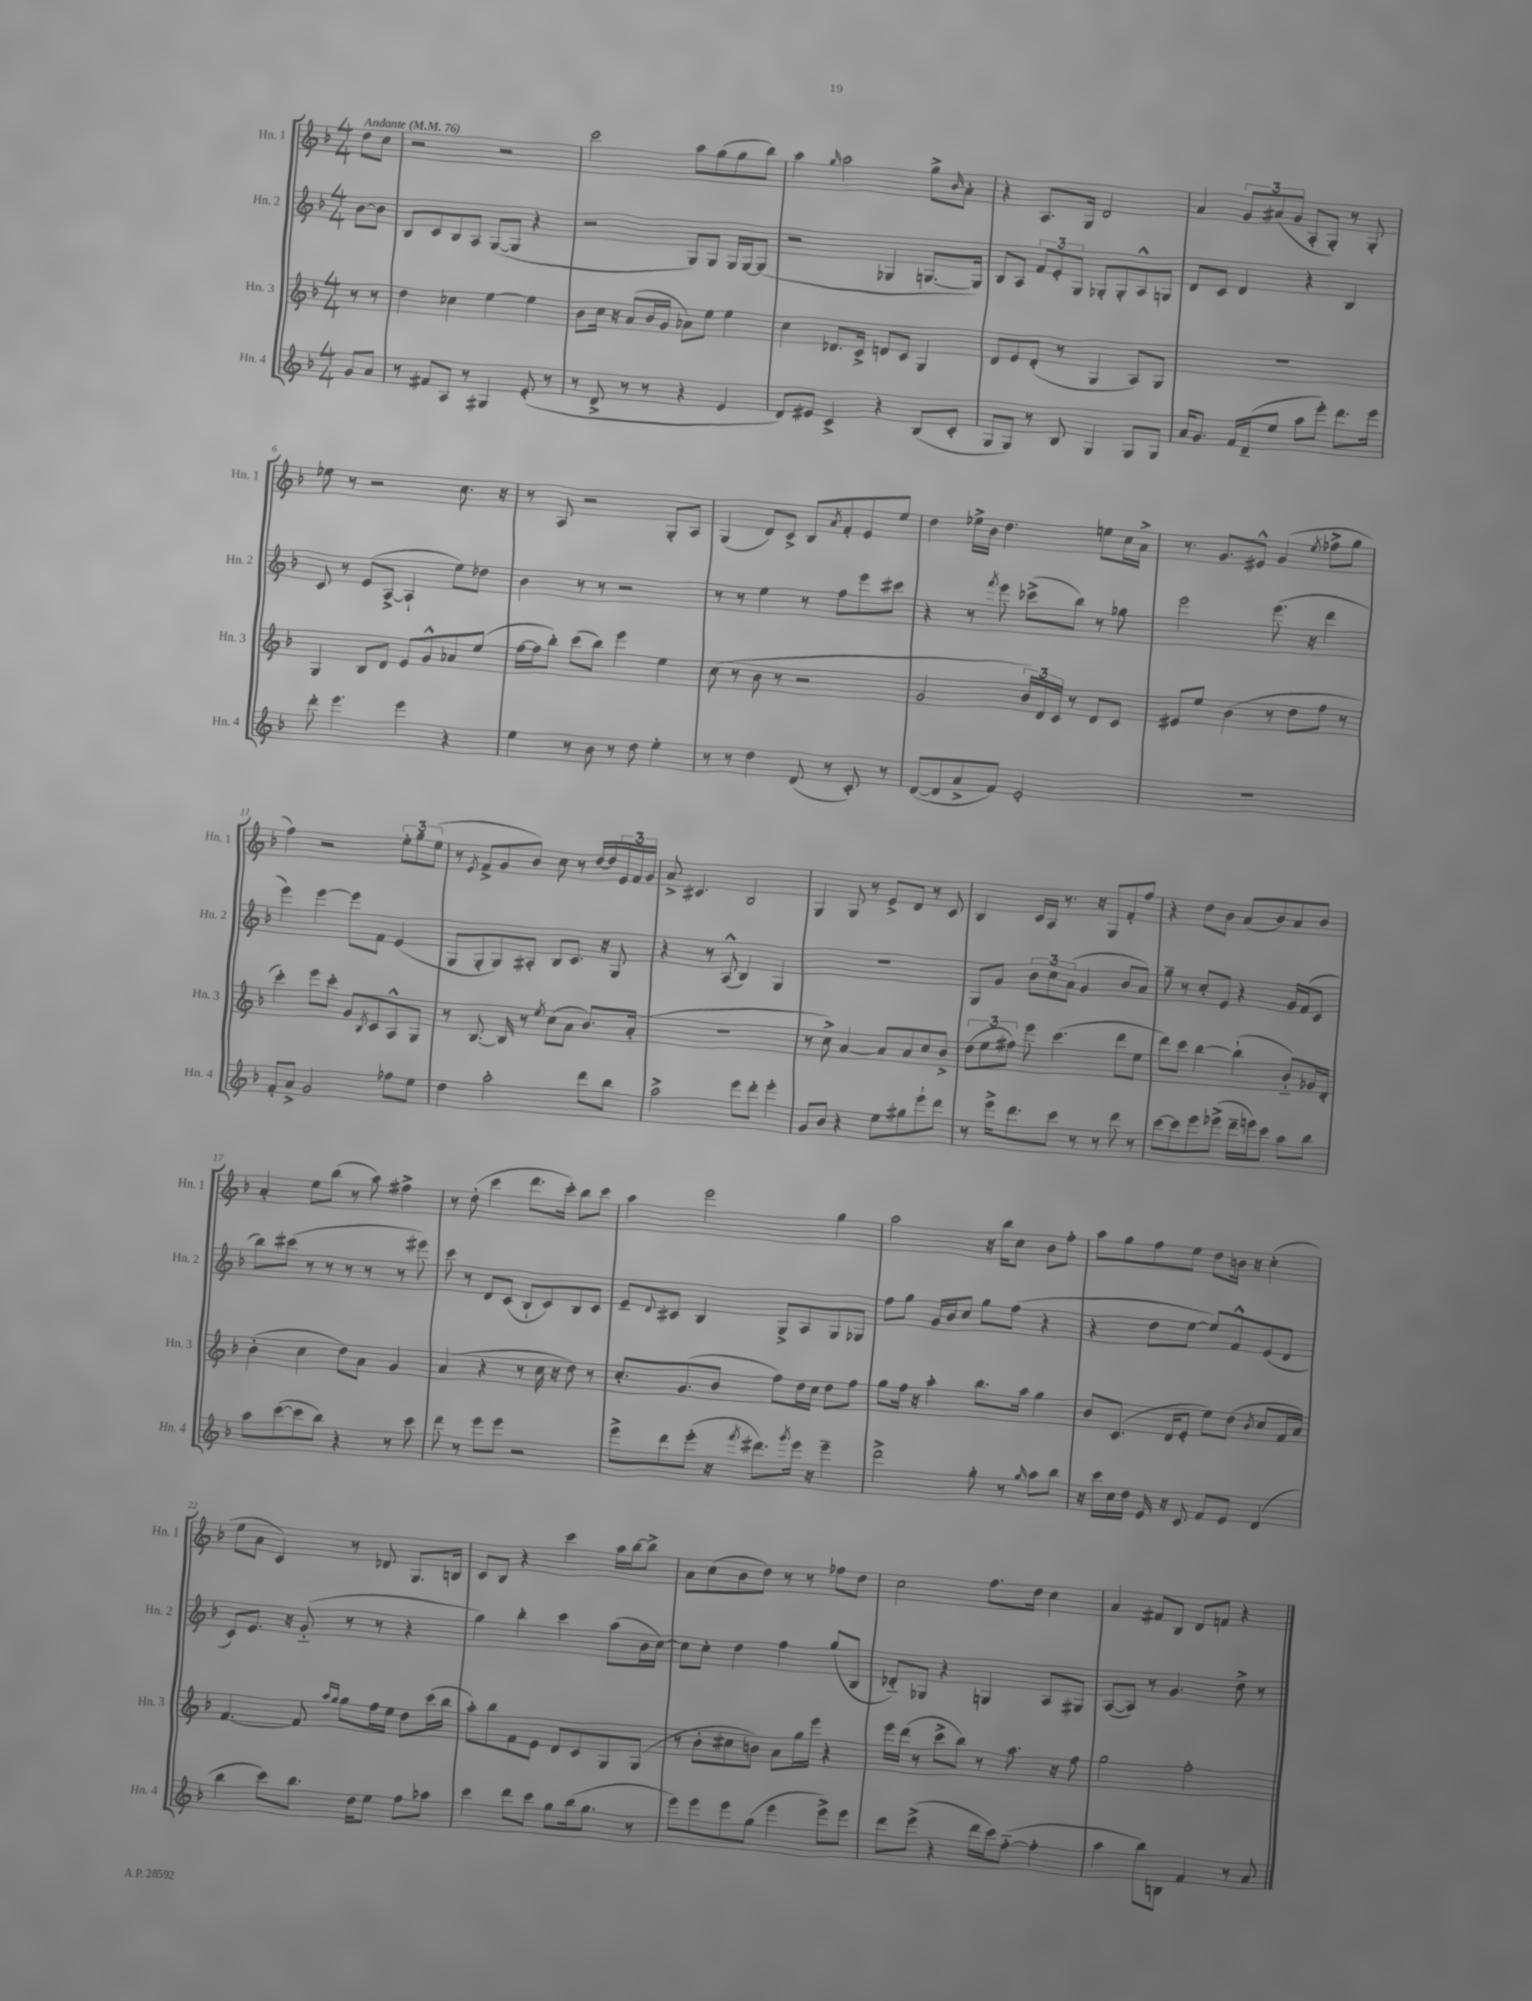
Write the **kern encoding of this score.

**kern	**kern	**kern	**kern
*part4	*part3	*part2	*part1
*staff4	*staff3	*staff2	*staff1
*I"Hn. 4	*I"Hn. 3	*I"Hn. 2	*I"Hn. 1
*I'Hn. 4	*I'Hn. 3	*I'Hn. 2	*I'Hn. 1
*clefG2	*clefG2	*clefG2	*clefG2
*k[b-]	*k[b-]	*k[b-]	*k[b-]
*M4/4	*M4/4	*M4/4	*M4/4
*MM76	*MM76	*MM76	*MM76
=	=	=	=
!	!	!	!LO:TX:a:B:t=Andante
8g/L	8r	[8b-\L	8dd\L
8a/J	8r	8b-\J]	8cc\J
=1	=1	=1	=1
8r	4dd\	8B-/L	2r
8f#X/L	.	8c/	.
8A/J	4cc-X\	8B-/	.
8r	.	8A/J	.
4G#X/	[4ee\	([8G/L	2r
.	.	8G/J]	.
(8e'/	4ee\]	4r	.
8r	.	.	.
=2	=2	=2	=2
8r	8b-\L	2r	2ccc\
8d^/	16cc\Jk	.	.
.	16r	.	.
8r	(8a/L	.	.
8r	16b-/L	.	.
.	16g/JJ	.	.
4r	8a-X\L)	8G/L)	8aa\L
.	8ee\J	8G/J	(8gg\
4e/	4ee\	16G/LL	8gg\
.	.	[16G/J	.
.	.	(8G/J]	8bb-\J)
=3	=3	=3	=3
8d/L)	4cc\	2r	4aa\
8e#X/J	.	.	.
.	.	.	16qqgg/
4c^/	8.d-X/L	.	2aa\
.	16c^/Jk	.	.
4r	8dn/L	4G-X/	.
.	8c/J	.	.
(8B-/L	4G/	[8.Gn/L	8gg^\L
.	.	.	16qqb-/
8c'/J	.	.	8a'\J
.	.	16G/Jk])	.
=4	=4	=4	=4
8G/L	8d/L	8B-/L	4r
8G/J)	8e/	8A/J	.
8r	(8d'/J	12f/L	8.A/L
.	.	12e'/	.
8B-/	8r	.	.
.	.	12G/J	.
.	.	.	16G/Jk
4G/	4G/	8G-X'/L	2d/
.	.	8G-'/	.
8G/L	8A/L)	8A^^/	.
8G/J	8G/J	8Gn/J	.
=5	=5	=5	=5
16a/KL	1r	8d/L	4a/
8.g/J	.	.	.
.	.	8c/J	.
16f/LL	.	4d/	12g/L
(16d~/J	.	.	.
.	.	.	(12a#X/
8ee/J	.	.	.
.	.	.	12g/J
8aa\L	.	4r	8A'/L
8eee'\J)	.	.	8G'/J)
8.ddd\L	.	4B-/	8r
.	.	.	8G'/
16eee\Jk	.	.	.
!!LO:LB:g=z
=6	=6	=6	=6
8ddd'\	4G/	8c/	8ee-X\
4.eee\	.	8r	8r
.	8B-/L	(8e/L	2r
.	8d/J	[8A^/J	.
4eee\	8e/L	4A`/]	.
.	8g^^/	.	.
4r	8a-X/	8ee\L)	8.cc\
.	(8ee/J	8dd-X\J	.
.	.	.	16r
=7	=7	=7	=7
4ee\	[16ff\LL	4b-\	8r
.	16ff\J]	.	.
.	8bb-'\J)	.	8A/
8r	(8ccc\L	8r	2r
8b-\	8bb-\J)	8r	.
8r	4eee\	2r	.
8dd\	.	.	.
4ee'\	4ee\	.	8G'/L
.	.	.	8A/J
=8	=8	=8	=8
8r	(8cc\	8r	(4G/
8r	8r	8r	.
4dd\	8b-\	4ee\	8d/L)
.	8r	.	8c^/J
(8d/	2r	8r	8B-/L
.	.	.	8qa/
8r	.	8ff\L	8f'/
8c'/)	.	8eee\	8e/
8r	.	8ccc#X\J	8ee/J
=9	=9	=9	=9
([8d/L	2g/	4r	4dd\
8d/]	.	.	.
8a^/	.	8r	16ee-X^\LL
.	.	.	16b-\JJ
.	.	8qfff/	.
8f/J)	.	8eee\	4.dd\
2e'/	24b-/LL)	(8ccc-X^\L	.
.	24d/	.	.
.	24c/JJ	.	.
.	8r	8bb-\J)	.
.	8d/L	8r	8een\L
.	8c/J	8gg-X\	16cc\L
.	.	.	16a^\JJ
=10	=10	=10	=10
1r	8e#X/L	2eee\	8.r
.	8ee/J	.	.
.	.	.	8.g/L
.	(4b-\	.	.
.	.	.	8e#X^^/J
.	8r	(8.eee\	(4g/
.	8dd\L	.	.
.	.	16r	.
.	.	.	8qee/
.	8ff\J	4ddd\	8ff-X^\L
.	8r	.	8gg\J
!!LO:LB:g=z
=11	=11	=11	=11
8f'/L	4ccc'\)	4eee\)	4ff\)
8a^/J	.	.	.
2g/	8eee\L	[4eee\	2r
.	8ccc'\J	.	.
.	8g/L	8eee\L]	.
.	8qB-/	.	.
.	8c/	8f\J	.
8ff-X\L	8A^^/	(4e/	12ee'\L
.	.	.	12gg\
8ee\J	8G/J	.	.
.	.	.	(12ee\J
=12	=12	=12	=12
4dd\	8r	8G/L	8r
.	.	.	8qe/
.	[8.B-/	8G'/	8f^/L
2aa'\	.	8G/)	8g/
.	16B-/]	.	.
.	8r	8A#X'/J	8b-/J)
.	8qee/	.	.
.	(8cc\L	8B-/L	8cc\
.	8a\J	8.c/J	8r
8ddd\L	8.b-/L)	.	[16dd/LL
.	.	16r	16dd/]
8bb-\J	.	8G/	24e/
.	.	.	24f/
.	(16a'/Jk	.	.
.	.	.	24g/JJ
=13	=13	=13	=13
2aa^\	1r	4r	8a^/
.	.	.	4.c#X/
.	.	8r	.
.	.	(8A^^/	.
8eee\L	.	4B-/)	2B-/
8ddd'\J	.	.	.
4eee'\	.	4G/	.
=14	=14	=14	=14
8g/L	8r	1r	4G/
8b-/J	8cc^\)	.	.
4r	[4a/	.	8G/
.	.	.	8r
8ee\L	8a/L]	.	8e^/L
8gg#X\	8a/	.	8d/J
8eee`\	8cc/	.	8r
8ddd\J	8b-^/J	.	8c/
=15	=15	=15	=15
8r	(12dd\L	8G/L	4B-/
.	12ee\	.	.
16eee^\KL	.	8g/J	.
.	12ff#X\J)	.	.
8.ddd\	.	.	.
.	8eee\	12b-\L	16c/LL
.	.	.	16A/JJ
.	.	12cc\	.
8ccc\J	(4.ccc\	.	8.r
.	.	(12a\J	.
8r	.	4g/	.
.	.	.	16r
8r	.	.	8G/L
8ddd\	8ddd\L	8b-/L	8f'/
8r	8ee\J	8a/J)	8ff/J
=16	=16	=16	=16
[8ccc\L	8ddd\L)	8gg~\	4r
8ccc\]	8ccc\J	8r	.
8eee\	[4bb-\	8cc'/L	8dd\L
(8eee-X^\J	.	8e/J	8b-\J
16ddd~\LL	(4bb-`\]	4r	(8a/L
16eeen\J)	.	.	.
8ccc\J	.	.	8b-/)
8aa\L	8b-/L)	16g/LL	8a/
.	.	(16f/J	.
8bb-\J	16g-X/L	8c/J	8b-/J
.	16d'/JJ	.	.
!!LO:LB:g=z
=17	=17	=17	=17
8aa\L	(4b-'\	8bb-\L)	4a'/
([8ccc\	.	(8ccc#X\J	.
8ccc\]	4cc\	8r	8ee\L
8bb-\J)	.	8r	(8bb-\J
4r	8dd\L)	8r	8r
.	8a\J	8r	8aa\)
8r	4g/	8r	4ff#X^\
8ccc\	.	8eee#X\)	.
=18	=18	=18	=18
8ddd\	(4a/	8ccc\	8r
8r	.	8r	(8dd'\
8eee\L	4r	8d/L	4ccc\
8eee\J	.	(8c/J	.
2r	8r	8B-`/L	8.ddd\L
.	16cc\	8c/)	.
.	16r	.	16ccc'\Jk)
.	8dd\)	8B-/	8bb-\L
.	8r	8c/J	8ccc\J
=19	=19	=19	=19
8eee^\L	8.cc'/L	8e~/L	4aa\
.	.	8qqd/	.
8ddd\	.	8c#X/J	.
.	(8.g/	.	.
(8eee'\J	.	4B-/	2eee\
16r	8b-/J	.	.
8qfff/	.	.	.
8.ddd#X\L)	.	.	.
.	8ff\L)	8G^/L	.
8qggg/	.	.	.
16eee\Jk	16dd\L	8A/	.
16r	16cc\JJ	.	.
4eee~\	8dd\L	8G/	4gg\
.	8ff\J	8G-X/J	.
=20	=20	=20	=20
2ddd^\	8gg\L	8ff\L	2aa\
.	16ff\Jk	8gg\J	.
.	16r	.	.
.	4aa'\	16g/LL	.
.	.	16b-/J	.
.	.	8cc/J	.
8gg'\	8.bb-\L	8gg\L	16r
.	.	.	16bb-\KL
8r	.	(8ff\J	8cc\J
.	16aa\Jk	.	.
16qqgg/	.	.	.
8aa\L	4gg\	4r	8b-\L
8bb-\J	.	.	8ff'\J
=21	=21	=21	=21
16r	8b-/L	4r	8aa\L
16ccc\LL	.	.	.
16cc\	(8.c/J	.	8gg\
16dd\JJ	.	.	.
16e/	.	8dd\L	8ff\
16r	16d/KL	.	.
8c/	8e'/J	[8ee\J	8ee\J
8f/L	8ee\L)	8ee/L])	8dd\L
8e/J	(8dd\J	8f^^/	16bn\Jk
.	.	.	16r
.	8qb-/	.	.
(4d/	8cc/L	(8e/	(4cc'\
.	16f/L	8d/J	.
.	16a/JJ)	.	.
!!LO:LB:g=z
=22	=22	=22	=22
4bb-\	[4.f/	8c/L)	8ee\L
.	.	8.e/J	8a\J
8ccc\L)	.	.	4c/)
.	.	16r	.
8.bb-\J	8f/]	(8g/	.
.	16qqaa/LL	.	.
.	16qqgg/JJ	.	.
.	8gg\L	8r	8r
16dd\KL	.	.	.
8ee\J	16ff\L	8r	8d-X/
.	16ee\JJ	.	.
8ff\L	8dd\L	4r	8.G/L
8aa-X\J	(16ccc\L	.	.
.	16bb-\JJ	.	16Bn/Jk
=23	=23	=23	=23
4ccc\	8aa'\L)	4gg\)	8c/L
.	8bb-\	.	8B-/J
8ddd\L	8f\	4bb-'\	4r
8ccc\J	8e\J	.	.
8gg\L	8d/L	4ccc\	4ccc\
(16bb-\k	8c/	.	.
8.gg\J	.	.	.
.	8G/	(8aa\L	16aa\LL
.	.	.	[16bb-\J
8r	(8G/J	16b-\L	8bb-^\J]
.	.	[16cc\JJ)	.
=24	=24	=24	=24
8eee\L)	8r	8cc\L]	8a\L
8eee\	8b-'\L	8cc'\J	(8cc\
8eee\	8cc#X\	4dd\	8b-\
(8gg\J	8bn\J)	.	8dd\J)
4eee\	8a\L	4ff\	8r
.	16gg\L	.	8r
.	16eee\JJ	.	.
8eee^\L)	4r	(8gg/L	8ff-X\L
8eee\J	.	8B-/J	8dd\J
=25	=25	=25	=25
8ddd\L	16eee\LL	8d-X/L)	2cc\
.	(16ddd\JJ	.	.
(8eee^\J	8r	8G-X/J	.
4r	8ccc^\L	4r	.
.	8bb-\J)	.	.
16ddd\LL	8r	4Gn/	8.ff\L
16ccc\J)	.	.	.
([8ff\J	8.aa\	.	.
.	.	.	16dd\Jk
4ff'\]	.	8A/L	4cc\
.	16r	.	.
.	8ff\	8G#X/J	.
=26	=26	=26	=26
4aa\	2gg\	([8A/L	4a/
.	.	8A/J])	.
8bb-\L)	.	8r	8f#X/L
8Bn\J	.	4.g/	8B-/J
4f/	2ff'\	.	8d/L
.	.	.	8fn/J
8r	.	8dd^\	4r
8a/	.	8r	.
==	==	==	==
*-	*-	*-	*-
